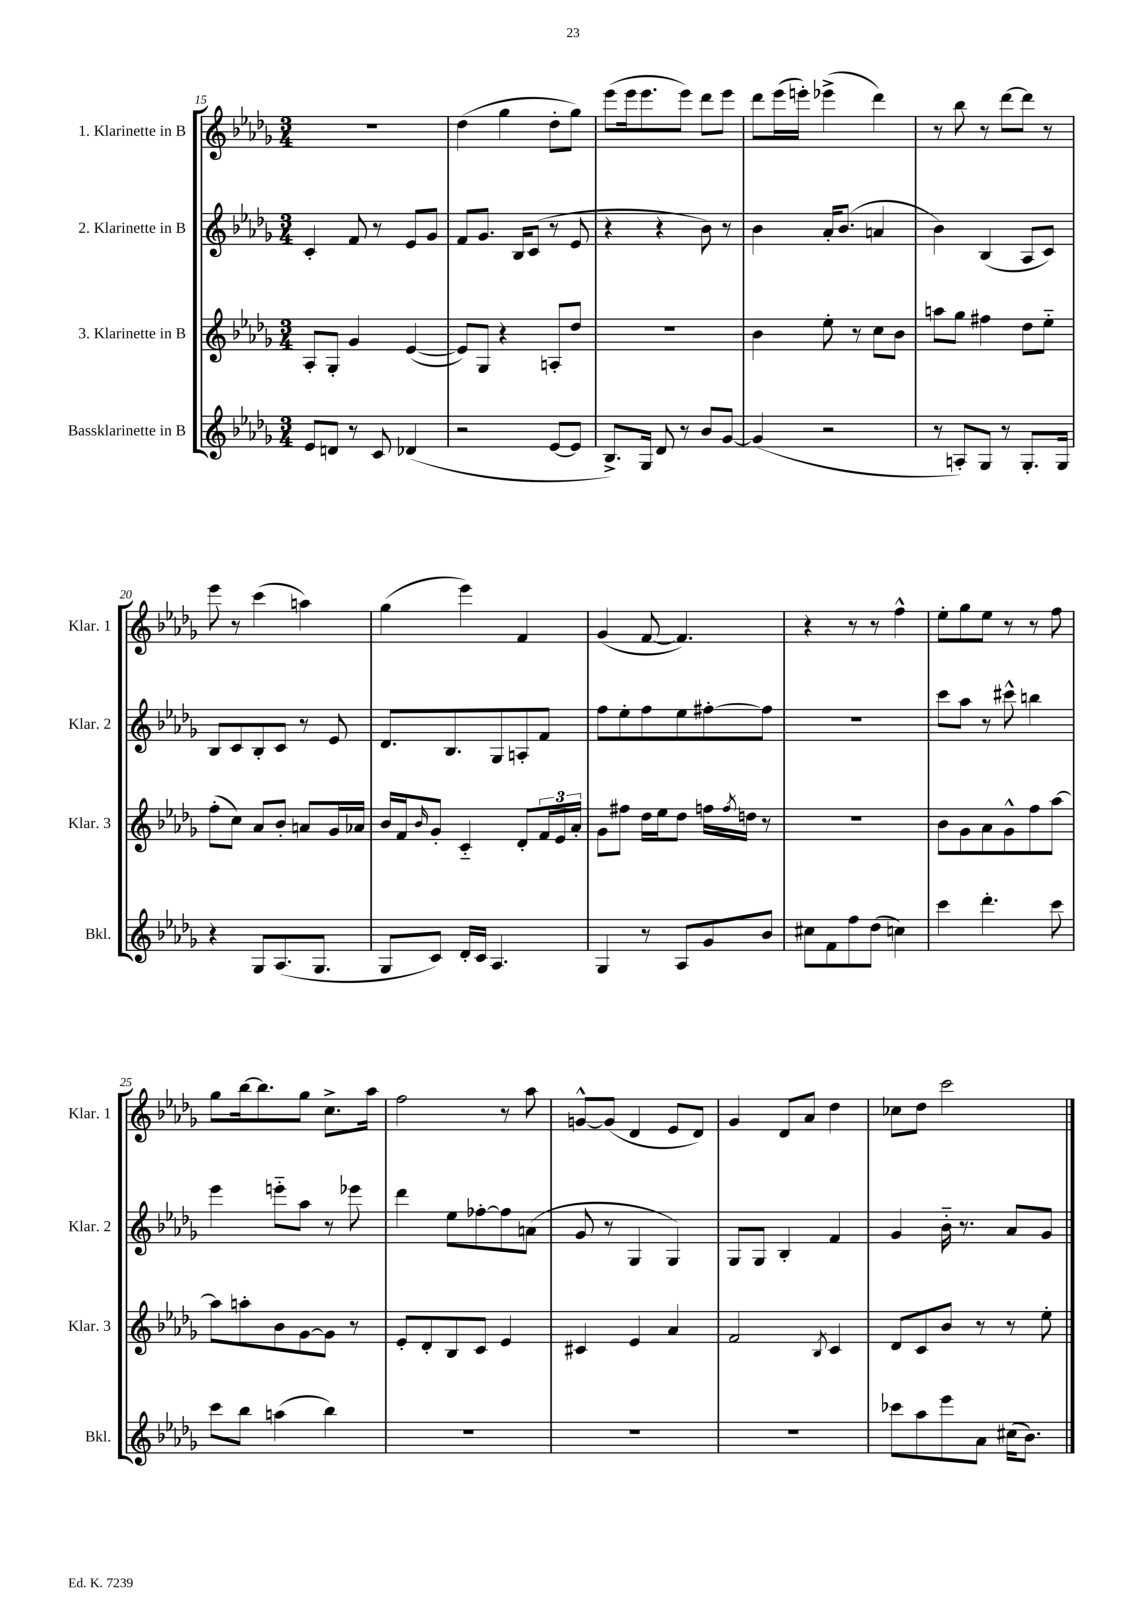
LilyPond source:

<<
\new StaffGroup <<
\new Staff = "s0" \with { instrumentName = "1. Klarinette in B" shortInstrumentName = "Klar. 1" } {
    \clef treble \key des \major \numericTimeSignature \time 3/4
    R2. |
    des''4( ges''4 des''8-. ges''8) |
    ees'''8( ees'''16 ees'''8. ees'''8) des'''8 ees'''8 |
    des'''8 ees'''16( e'''16-.) ees'''4->( des'''4) |
    r8 bes''8 r8 des'''8~ des'''8 r8 |
    ees'''8 r8 c'''4( a''4) |
    ges''4( ees'''4) f'4 |
    ges'4( f'8~ f'4.) |
    r4 r8 r8 f''4-^ |
    ees''8-. ges''8 ees''8 r8 r8 f''8 |
    ges''8 bes''16~ bes''8. ges''8 c''8.-> aes''16 |
    f''2 r8 aes''8 |
    g'8~-^ g'8( des'4 ees'8 des'8) |
    ges'4 des'8 aes'8 des''4 |
    ces''8 des''8 c'''2 \bar "|." |
}
\new Staff = "s1" \with { instrumentName = "2. Klarinette in B" shortInstrumentName = "Klar. 2" } {
    \clef treble \key des \major \numericTimeSignature \time 3/4
    c'4-. f'8 r8 ees'8 ges'8 |
    f'8 ges'8. bes16 c'8( r8 ees'8 |
    r4 r4 bes'8) r8 |
    bes'4 aes'16-. bes'8.( a'4 |
    bes'4) bes4( aes8 c'8) |
    bes8 c'8 bes8-. c'8 r8 ees'8 |
    des'8. bes8. ges8 a8-. f'8 |
    f''8 ees''8-. f''8 ees''8 fis''8~-. fis''8 |
    r2. |
    c'''8 aes''8 r8 cis'''8-^ b''4 |
    ees'''4 e'''8-_ aes''8 r8 ees'''8 |
    des'''4 ees''8 fes''8~-. fes''8 a'8( |
    ges'8 r8 ges4 ges4) |
    ges8 ges8 bes4-. f'4 |
    ges'4 bes'16-_ r8. aes'8 ges'8 \bar "|." |
}
\new Staff = "s2" \with { instrumentName = "3. Klarinette in B" shortInstrumentName = "Klar. 3" } {
    \clef treble \key des \major \numericTimeSignature \time 3/4
    aes8-. ges8-. ges'4 ees'4~( |
    ees'8) ges8 r4 a8-. des''8 |
    R2. |
    bes'4 ees''8-. r8 c''8 bes'8 |
    a''8 ges''8 fis''4 des''8 ees''8-_ |
    f''8-.( c''8) aes'8 bes'8-. a'8 ges'16 aes'16 |
    bes'16 f'16 \grace { bes'16 } ges'8-. c'4-_ des'8-. \tuplet 3/2 { f'16 ees'16 aes'16-. } |
    ges'8 fis''8 des''16 ees''16 des''8 f''16 \acciaccatura { f''8 } d''16 r8 |
    R2. |
    bes'8 ges'8 aes'8 ges'8-^ f''8 aes''8~ |
    aes''8 a''8-. bes'8 ges'8~ ges'8 r8 |
    ees'8-. des'8-. bes8 c'8 ees'4 |
    cis'4 ees'4 aes'4 |
    f'2 \acciaccatura { bes8 } c'4 |
    des'8 c'8 bes'8 r8 r8 ees''8-. \bar "|." |
}
\new Staff = "s3" \with { instrumentName = "Bassklarinette in B" shortInstrumentName = "Bkl." } {
    \clef treble \key des \major \numericTimeSignature \time 3/4
    ees'8 d'8 r8 c'8 des'4( |
    r2 ees'8~ ees'8 |
    bes8.->) ges16 des'8 r8 bes'8 ges'8~ |
    ges'4( r2 |
    r8 a8-.) ges8 r8 ges8.-. ges16 |
    r4 ges8 aes8.( ges8. |
    ges8 c'8) des'16-. c'16 aes4. |
    ges4 r8 aes8 ges'8 bes'8 |
    cis''8 f'8 f''8 des''8( c''4) |
    c'''4 des'''4.-. c'''8 |
    c'''8 bes''8 a''4( bes''4) |
    R2. |
    R2. |
    R2. |
    ces'''8 aes''8 ees'''8 aes'8 cis''16( bes'8.) \bar "|." |
}
>>
>>
\layout { \context { \Score currentBarNumber = #15 } }
